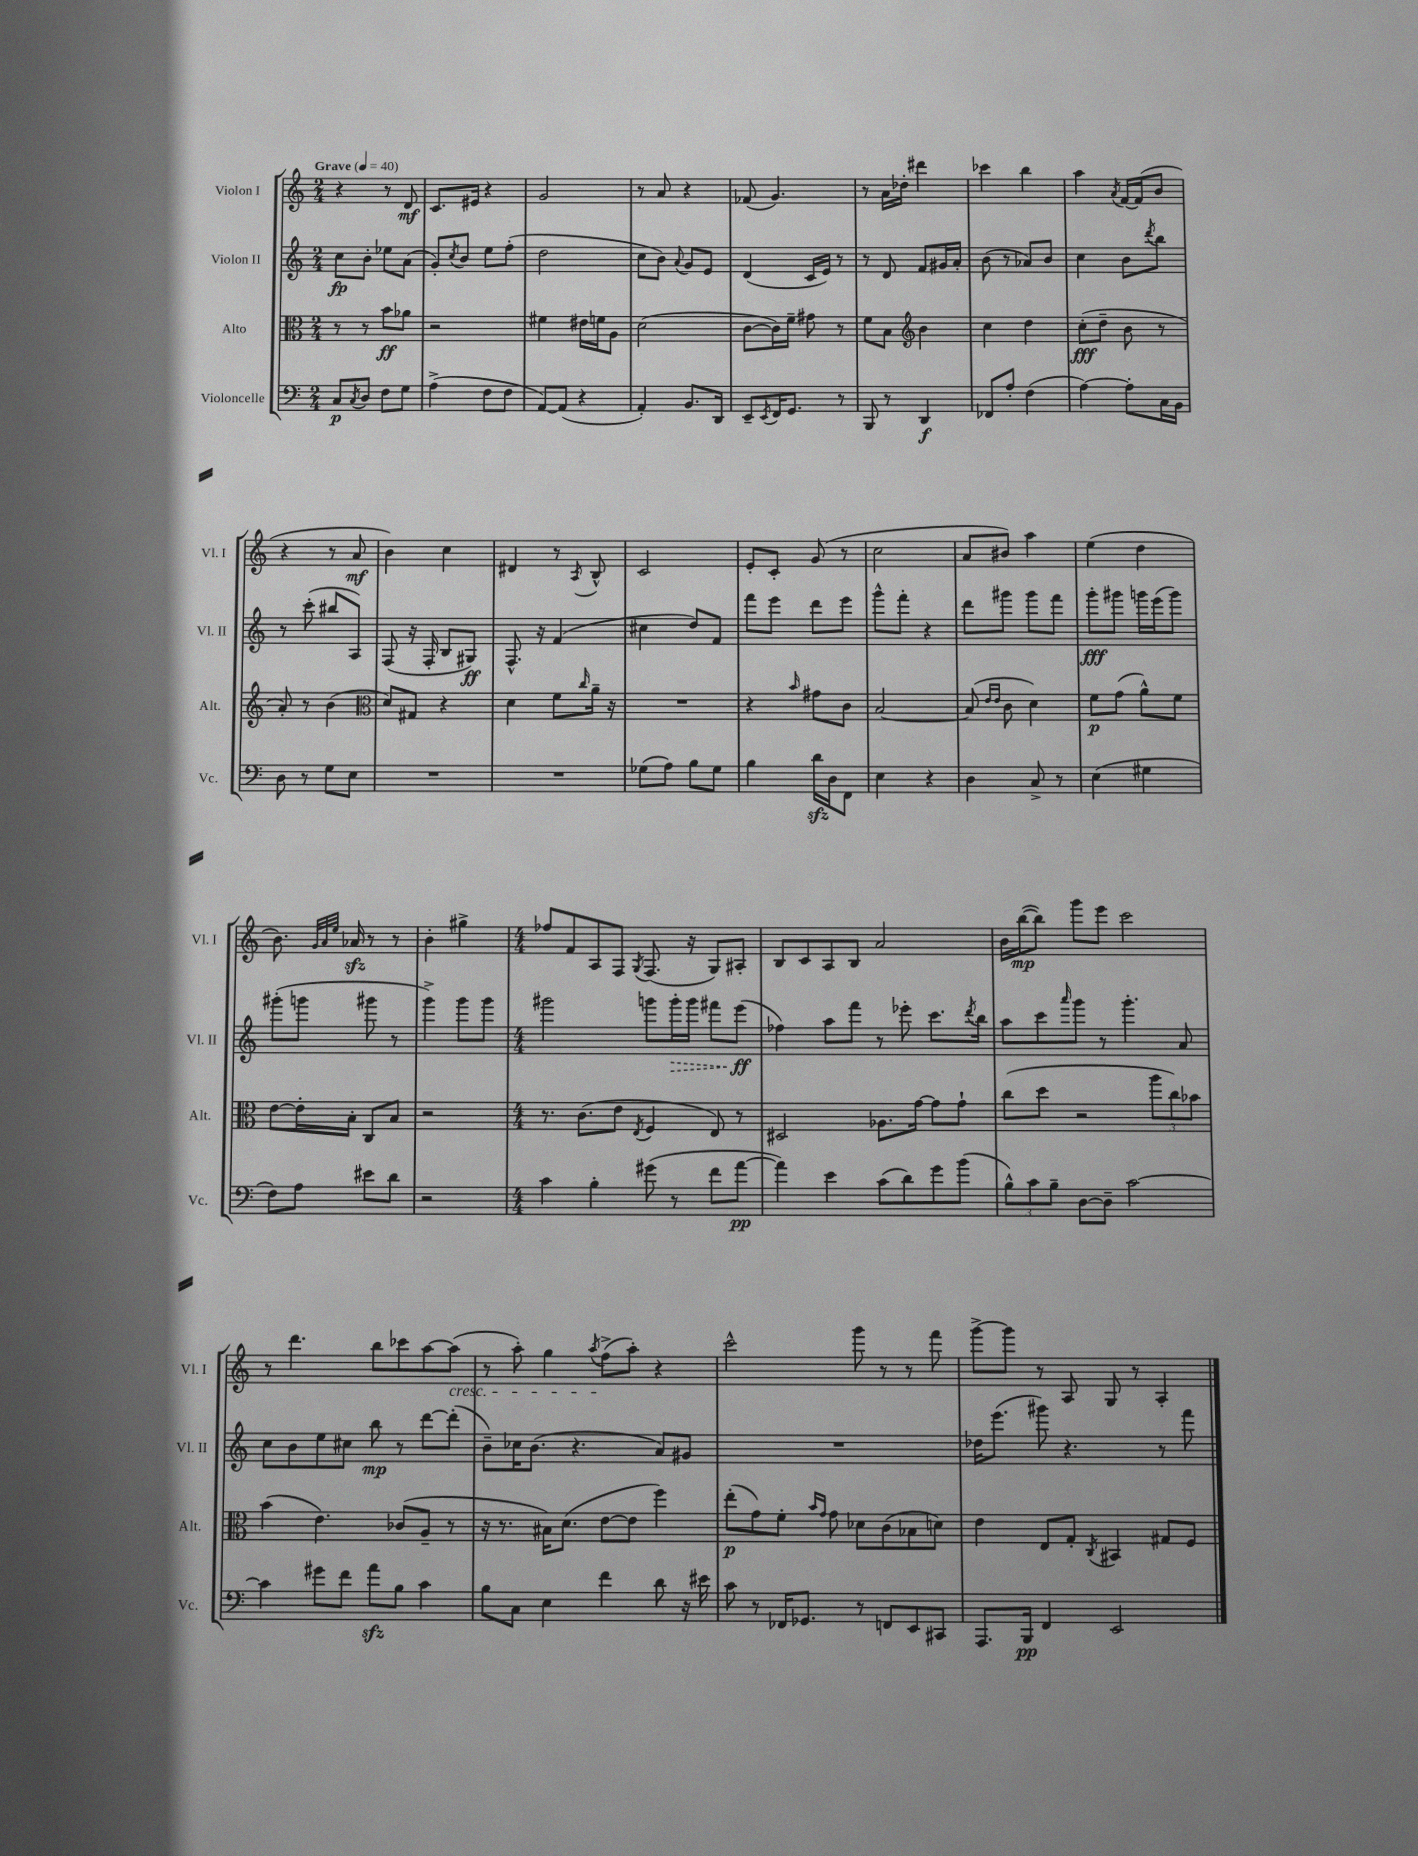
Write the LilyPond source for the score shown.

<<
\new StaffGroup <<
\new Staff = "s0" \with { instrumentName = "Violon I" shortInstrumentName = "Vl. I" } {
    \clef treble \key c \major \numericTimeSignature \time 2/4 \tempo "Grave" 4 = 40
    r4 r8 d'8\mf |
    c'8. eis'16 r4 |
    g'2 |
    r8 a'8 r4 |
    fes'8( g'4.) |
    r8 a'16 des''16-. dis'''4 |
    ces'''4 b''4 |
    a''4 \acciaccatura { a'8 } f'16~ f'16( b'8 |
    r4 r8 a'8\mf |
    b'4) c''4 |
    dis'4 r8 \acciaccatura { a8 } b8-^ |
    c'2 |
    e'8-. c'8-. g'8( r8 |
    c''2 |
    a'8 bis'8) a''4 |
    e''4( d''4 |
    b'8.) \grace { g'32 a'32 e''32 } aes'16\sfz r8 r8 |
    b'4-. gis''4-> |
    \numericTimeSignature \time 4/4 fes''8 f'8 a8 f8 \acciaccatura { g8 } f8.( r16 g8) ais8-. |
    b8 c'8 a8 b8 a'2 |
    b'16 b''16~\mp( b''8) g'''8 e'''8 c'''2 |
    r8 d'''4. b''8 ces'''8 a''8~ a''8\cresc( |
    r8 a''8-.) g''4 \acciaccatura { a''8 } f''8->\!( a''8-.) r4 |
    c'''2-^ g'''8 r8 r8 f'''8 |
    g'''8~-> g'''8 r8 a8 g8 r8 a4-. \bar "|." |
}
\new Staff = "s1" \with { instrumentName = "Violon II" shortInstrumentName = "Vl. II" } {
    \clef treble \key c \major \numericTimeSignature \time 2/4
    c''8\fp b'8-. ees''8 a'8( |
    g'8-.) \acciaccatura { c''8 } b'8 e''8 f''8-.( |
    d''2 |
    c''8 b'8) \appoggiatura { a'8 } g'8 e'8 |
    d'4( c'16 e'16) r8 |
    r8 d'8 f'8 gis'16 a'16-. |
    b'8( r8 aes'8) b'8 |
    c''4 b'8 \acciaccatura { d'''8 } b''8 |
    r8 c'''8-.( bis''8 a8) |
    f8( r16 f16-. b8 gis8\ff) |
    f8.-^ r16 f'4( |
    cis''4 d''8) f'8 |
    f'''8 e'''8 d'''8 e'''8 |
    g'''8-^ f'''8-. r4 |
    d'''8 gis'''8 gis'''8 f'''8 |
    g'''8-.\fff gis'''8 g'''16 e'''16( g'''8) |
    gis'''8-.( g'''8 gis'''8 r8 |
    g'''4->) g'''8 g'''8 |
    \numericTimeSignature \time 4/4 gis'''2 g'''8 \once \override Hairpin.style = #'dashed-line g'''16-.\> g'''16 fis'''8 e'''8\ff\!( |
    fes''4) a''8 f'''8 r8 ees'''8-. c'''8. \acciaccatura { d'''8 } b''16 |
    a''8 c'''8 \grace { a'''16 } g'''8 r8 g'''4.-. a'8 |
    c''8 b'8 e''8 cis''8 b''8\mp r8 d'''8~ d'''8-.( |
    b'8--) ces''16 b'8.( r4. a'8) gis'8 |
    R1 |
    des''16 e'''8.( gis'''8) r4. r8 f'''8 \bar "|." |
}
\new Staff = "s2" \with { instrumentName = "Alto" shortInstrumentName = "Alt." } {
    \clef alto \key c \major \numericTimeSignature \time 2/4
    r8 r8 b'8\ff aes'8 |
    r2 |
    fis'4 eis'16 f'16 a8 |
    d'2( |
    c'8~ c'16) f'16-- gis'8 r8 |
    f'8 b8 \clef treble b'4 |
    c''4 d''4 |
    c''8-.\fff( d''8-- b'8 r8 |
    a'8-.) r8 b'4( |
    \clef alto d'8) gis8 r4 |
    d'4 f'8 \grace { c''16 } a'16-- r16 |
    R2 |
    r4 \grace { b'16 } gis'8 c'8 |
    b2~ |
    b8( \grace { e'16 e'16 } c'8 d'4) |
    f'8\p g'8( a'8-^) f'8 |
    e'8~ e'16-. b16-. c8 b8 |
    r2 |
    \numericTimeSignature \time 4/4 r8. c'8.( e'8 \acciaccatura { e8 } f4 e8) r8 |
    dis2 aes8. g'16~ g'8 g'8-! |
    c''8( d''8 r2 \tuplet 3/2 { a''8 c''8) bes'8 } |
    b'4( e'4.) ces'8( a8-- r8 |
    r16 r8. bis16) d'8.( e'8~ e'8 f''4) |
    e''8-.\p( g'8) f'8-. \grace { b'16 g'16 } g'8 des'8 c'8( bes8 d'8) |
    e'4 e8 g8-. \acciaccatura { c8 } bis,4 gis8 f8 \bar "|." |
}
\new Staff = "s3" \with { instrumentName = "Violoncelle" shortInstrumentName = "Vc." } {
    \clef bass \key c \major \numericTimeSignature \time 2/4
    c8\p \acciaccatura { c8 } d8 f8 g8 |
    a4->( f8 f8 |
    a,8~) a,8( r4 |
    a,4-.) b,8. d,16 |
    e,8-- \acciaccatura { e,8 } f,16 g,8. r8 |
    b,,8 r8 d,4\f |
    fes,8 a8-. f4( |
    a4~) a8-. c16 b,16 |
    d8 r8 g8 e8 |
    R2 |
    R2 |
    ges8( a8) b8 ges8 |
    b4 d'16\sfz d16 f,8 |
    e4 r4 |
    d4 c8-> r8 |
    e4( gis4 |
    f8) a8 eis'8 d'8 |
    r2 |
    \numericTimeSignature \time 4/4 c'4 b4-. gis'8( r8 f'8 a'8~\pp |
    a'4) e'4 c'8( d'8) g'8 b'8( |
    \tuplet 3/2 { b8-^) c'8 b8-- } d8~ d8-- c'2~ |
    c'4 gis'8 f'8 a'8\sfz b8 c'4 |
    b8 c8 e4 f'4 d'8 r16 eis'16 |
    c'8 r8 fes,16 ges,8. r8 f,8 e,8 cis,8 |
    a,,8. b,,16\pp f,4 e,2 \bar "|." |
}
>>
>>
\layout { \context { \Score \remove "Bar_number_engraver" } }
